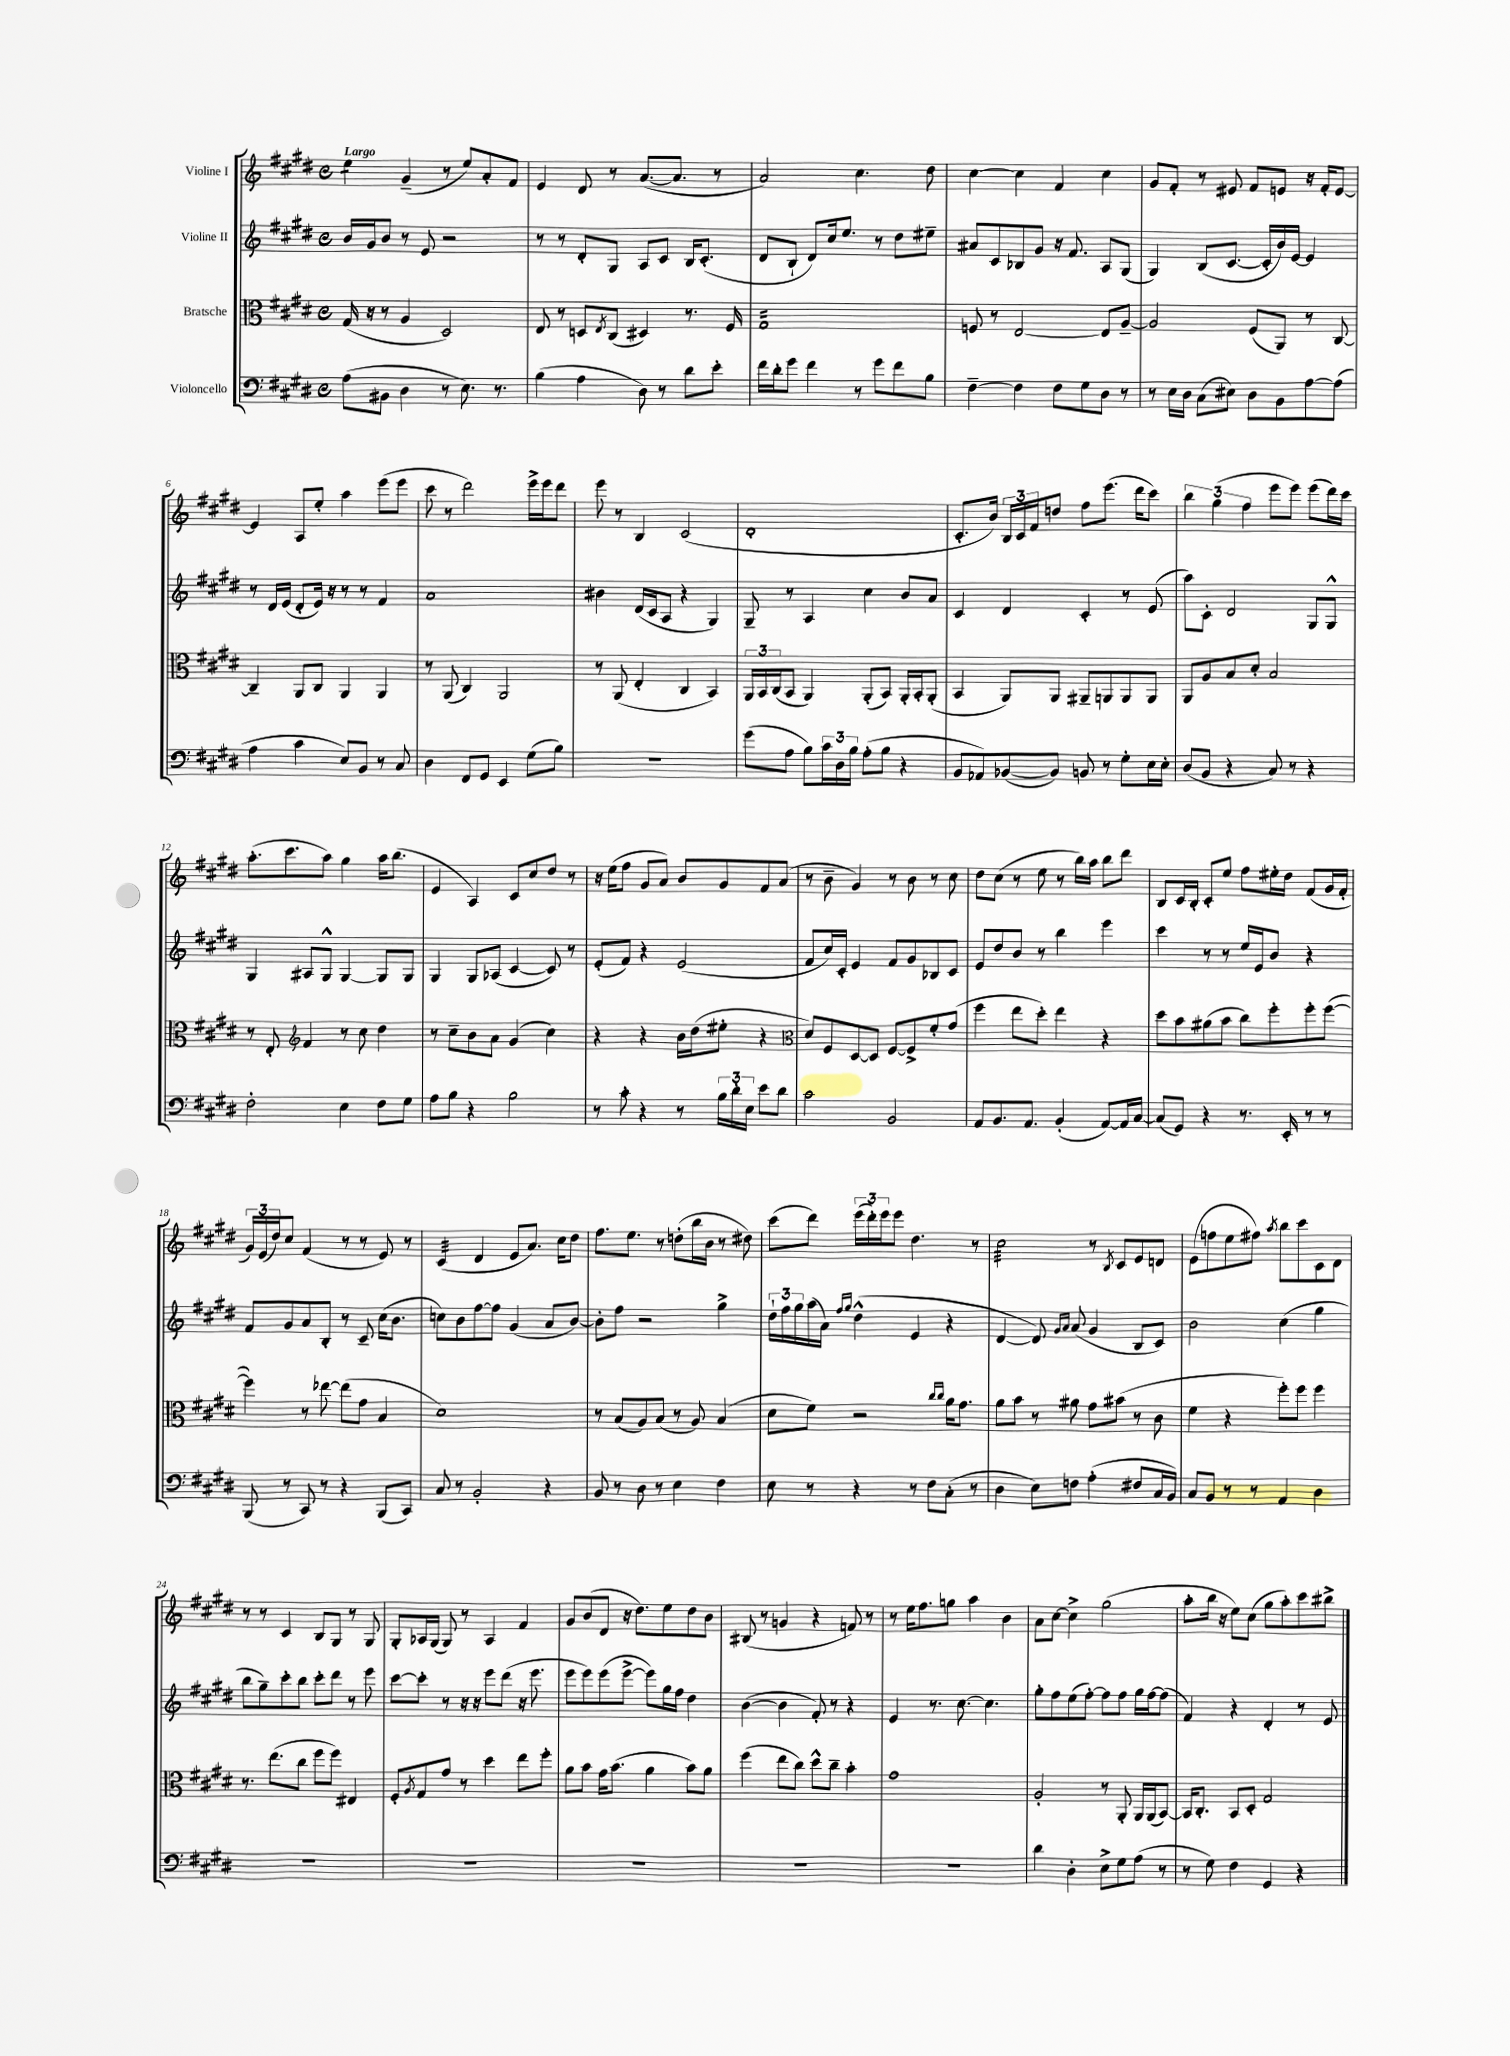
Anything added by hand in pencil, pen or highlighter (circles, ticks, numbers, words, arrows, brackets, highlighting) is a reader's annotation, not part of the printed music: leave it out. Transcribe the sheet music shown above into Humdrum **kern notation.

**kern	**kern	**kern	**kern
*staff4	*staff3	*staff2	*staff1
*clefF4	*clefC3	*clefG2	*clefG2
*k[f#c#g#d#]	*k[f#c#g#d#]	*k[f#c#g#d#]	*k[f#c#g#d#]
*M4/4	*M4/4	*M4/4	*M4/4
*met(c)	*met(c)	*met(c)	*met(c)
(8A	(16G#	16b	4ee
.	16r	16g#	.
8BB#	8r	8b	.
4D#	4A	8r	(4g#~
.	.	8e	.
8r	2D#)	2r	8r
8.E)	.	.	8ee)
.	.	.	8a'
8.r	.	.	.
.	.	.	8f#
=	=	=	=
(4B	8E	8r	4e
.	8r	8r	.
4A	8D	8d#'	8d#
.	8qE	.	.
.	(8C#	8G#	8r
8D#)	4D#)	8A	([8.a
8r	.	8c#	.
.	.	.	8.a]
8d#	8.r	16B	.
.	.	(8.c#'	.
8e'	.	.	8r
.	16F#	.	.
=	=	=	=
16f#	1G#	8d#	2a)
16d#'	.	.	.
8g#	.	8B`	.
4f#	.	8d#)	.
.	.	16cc#	.
.	.	8.ee	.
8r	.	.	4.cc#
8g#	.	8r	.
8f#	.	8dd#	.
8B	.	8ee#~	8dd#
=	=	=	=
[4F#~	8F	8a#	[4cc#
.	8r	8c#	.
4F#]	[2E	8B-	4cc#]
.	.	8g#	.
8F#	.	16r	4f#
.	.	8.f#	.
8G#	.	.	.
8D#	8E]	8A	4cc#
8r	[8A~	(8G#	.
=	=	=	=
8r	2A]	4G#)	8g#
16E	.	.	8f#'
16D#	.	.	.
(8C#	.	(8B	8r
8E#)	.	[8.c#	8e#
8D#	(8F#	.	8f#
.	.	16c#']	.
8BB	8AA)	16b)	8e
.	.	[16e	.
[8A	8r	4e]	16r
.	.	.	16f#'
(8A]	[8C#	.	[8e
=	=	=	=
4A	4C#~]	8r	4e]
.	.	16d#	.
.	.	(16e	.
4c#	8AA	8d#'	8A
.	8C#	16e)	8ee'
.	.	16r	.
8E)	4AA	8r	4aa
8BB	.	8r	.
8r	4AA	4f#	(8eee
8C#	.	.	8eee
=	=	=	=
4D#	8r	1a	8ccc#
.	(8AA	.	8r
8FF#	4C#)	.	2ddd#)
8GG#	.	.	.
4EE	2AA	.	.
(8G#	.	.	16eee^
.	.	.	16eee
8B)	.	.	8ddd#
=	=	=	=
1r	8r	4b#	8eee
.	(8AA	.	8r
.	4E'	(16d#	4B
.	.	16c#	.
.	.	8A	.
.	4C#	4r	(2c#
.	4BB)	4G#)	.
=	=	=	=
(8g#	24AA	8G#~	1d#'
.	24BB	.	.
.	(24C#	.	.
8A	8BB	8r	.
8B)	4AA)	4A	.
24c#	.	.	.
24D#	.	.	.
24B	.	.	.
(8A'	(8AA'	4cc#	.
8B	8BB)	.	.
4r	16AA'	8b	.
.	16BB'	.	.
.	(8AA'	8a	.
=	=	=	=
8BB	4BB	4c#	8.c#'
8AA-)	.	.	.
.	.	.	16b)
([8BB-	8AA)	4d#	24B
.	.	.	24c#
.	.	.	24f#
8BB-])	8AA	.	8dd
8BB	8AA#~	4c#'	8ff#
8r	8AA	.	(8.eee
8G#'	8AA	8r	.
.	.	.	16ddd#
16E	8AA	(8e	8ccc#)
16E'	.	.	.
=	=	=	=
(8D#	8AA	8aa)	6bb
8BB	8A	8c#'	.
.	.	.	(6gg#
4r	8B	2d#	.
.	.	.	6ff#
.	8d#'	.	.
8C#)	2B	.	8eee
8r	.	.	8eee)
4r	.	8G#	(8eee
.	.	8G#^^	16ddd#)
.	.	.	16ccc#
=	=	=	=
2F#'	8r	4G#	(8.aa'
.	8E'	.	.
.	.	.	8.ccc#
*	*clefG2	*	*
.	4f#	8A#	.
.	.	8G#^^	8aa)
4E	8r	[4G#	4gg#
.	8cc#	.	.
8F#	4dd#	8G#]	16aa
.	.	.	(8.bb
8G#	.	8G#	.
=	=	=	=
8A	8r	4G#	4e
8B	8cc#~	.	.
4r	8b	8G#	4A)
.	8a	(8A-	.
2B	(4g#	[4c#	8c#
.	.	.	8cc#
.	4cc#)	8c#])	8dd#
.	.	8r	8r
=	=	=	=
8r	4r	(8e'	16r
.	.	.	(16ee
8c#'	.	8f#)	8ff#
4r	4r	4r	8g#
.	.	.	8a)
8r	16b	(2e	8b
.	(16dd#	.	.
24B	8ee#'	.	8g#
24d#'	.	.	.
24E	.	.	.
8e	4r	.	8f#
8d#	.	.	(8a
=	=	=	=
*	*clefC3	*	*
2c#	8d#)	8f#	8r
.	8F#	16cc#)	8b~
.	.	16c#'	.
.	[8D#	4e	4g#)
.	8D#]	.	.
2BB	[8F#	8f#	8r
.	8F#^]	8g#	8b
.	8f#'	8B-	8r
.	(8g#	8c#	8cc#
=	=	=	=
8AA	4ff#	8e	8dd#
8.BB	.	8dd#	(8cc#
.	8ee	8b	8r
8.AA	.	.	.
.	8dd#')	8r	8ee
(4BB'	4ee	4bb	8r
.	.	.	16bb)
.	.	.	16aa
[8AA)	4r	4eee	8bb
16AA]	.	.	8ddd#
[16C#	.	.	.
=	=	=	=
(8C#]	8dd#	4ccc#	8B
8GG#)	8b	.	16c#
.	.	.	16B'
4r	(8a#	8r	8c#'
.	8b	8r	8ee
8.r	8cc#)	16ee	8ff#
.	.	16e	.
.	8ff#'	8b	16ee#'
16EE'	.	.	16dd#
8r	8ff#'	4r	(8f#
8r	([8ff#	.	16g#
.	.	.	16f#'
=	=	=	=
(8BBB	4ff#])	8f#	24g#)
.	.	.	(24e
.	.	.	24dd#)
8r	.	8g#	8cc#
8CC#)	8r	8a	(4f#
8r	[8ee-	8B'	.
4r	(8ee-]	8r	8r
.	8g#	8c#~	8r
(8BBB	4B	(16cc#	8e)
.	.	8.b	.
8CC#)	.	.	8r
=	=	=	=
8C#	1d#)	8cc)	(4c#
8r	.	8b	.
2BB'	.	[8ff#	4d#
.	.	8ff#]	.
.	.	(4g#	8e
.	.	.	8.a)
4r	.	8a	.
.	.	.	16cc#
.	.	[8b)	8dd#
=	=	=	=
8BB	8r	8b']	8.ff#
8r	(8B	8ff#	.
.	.	.	8.ee
8D#	8A)	2r	.
8r	(8B	.	8r
4E	8r	.	(8dd'
.	8A)	.	16bb
.	.	.	16b
4F#	(4B	4gg#^	8r
.	.	.	8dd#)
=	=	=	=
8E	8d#	24dd#`	(8ccc#
.	.	24ff#	.
.	.	24gg#	.
8r	8f#)	(16aa	8ddd#)
.	.	16a)	.
.	.	16qqff#	.
.	.	16qqgg#	.
4r	2r	(4dd#^^	(24eee
.	.	.	24ddd#')
.	.	.	24eee
.	.	.	8eee
8r	.	4e	4.dd#
8F#	.	.	.
.	16qqcc#	.	.
.	16qqcc#	.	.
(8C#'	16a	4r	.
.	8.g#	.	.
8r	.	.	8r
=	=	=	=
4D#	8a	[4d#	2cc#
.	8b	.	.
8E)	8r	8d#])	.
.	.	16qqg#	.
.	.	16qqa	.
8F	8a#	(8a	.
(4A'	8g#	4g#	8r
.	.	.	8qB
.	(8b#	.	8c#
8F#	8r	8B	8e
16C#	8c#	8c#)	8d
16BB)	.	.	.
=	=	=	=
8C#	4f#	2b	(8e
8BB	.	.	8ff
8r	4r	.	8ee
8r	.	.	8ff#)
.	.	.	8qaa
4AA	8ff#')	(4cc#	8bb
.	8ff#	.	8ccc#
4D#	4ff#	4gg#	8c#
.	.	.	8d#
=	=	=	=
1r	8.r	8bb	8r
.	.	8gg#~)	8r
.	(8.ee	.	.
.	.	8ccc#'	4c#
.	8cc#	8bb	.
.	8ff#	8ccc#'	8B
.	8ff#)	8ddd#	8G#
.	4E#	8r	8r
.	.	8eee	8G#
=	=	=	=
1r	8F#'	[8ccc#	8G#'
.	8qA	.	.
.	8G#	8ccc#']	16A-
.	.	.	(16G#
.	8g#	8r	8G#)
.	8r	16r	8r
.	.	16r	.
.	4dd#	8eee	4A-
.	.	(8ddd#	.
.	8ee	16r	4f#
.	.	8.eee	.
.	8ff#'	.	.
=	=	=	=
1r	8a	8eee	8g#
.	8b	8eee)	(8b
.	16g#	(8eee	8d#
.	(8.b	.	.
.	.	[8eee^	16r
.	.	.	8.dd#)
.	4a	8eee])	.
.	.	16gg#	8ee
.	.	16ff#	.
.	8b)	4dd#	8dd#
.	8a	.	8b
=	=	=	=
1r	(4ff#	([4b	(8B#
.	.	.	8r
.	8ee	4b]	4g
.	8cc#)	.	.
.	8dd#^^	8f#')	4r
.	8cc#~	8r	.
.	4b'	4r	8f)
.	.	.	8r
=	=	=	=
1r	1g#	4e	8r
.	.	.	16ee
.	.	.	8.ff#
.	.	8.r	.
.	.	.	8gg
.	.	[8.cc#	.
.	.	.	4aa
.	.	4.cc#]	.
.	.	.	4b
=	=	=	=
4d#	2A'	8gg#'	8a
.	.	8ff#	[8cc#
4D#'	.	(8ee	4cc#^]
.	.	[8ff#')	.
8E^	8r	8ff#]	(2gg#
8G#	8AA'	8ff#	.
(8A	16AA	16gg#	.
.	(16AA	[16ff#	.
8r	[8BB)	(8ff#]	.
=	=	=	=
8r	16BB]	4f#)	8aa'
.	8.C#'	.	.
8G#)	.	.	16bb
.	.	.	16r
4F#	8BB	4r	8ee)
.	8D#'	.	(8cc#
4GG#	2G#	4d#'	8gg#
.	.	.	8aa')
4r	.	8r	8ccc#
.	.	8e	8bb#^
==	==	==	==
*-	*-	*-	*-
